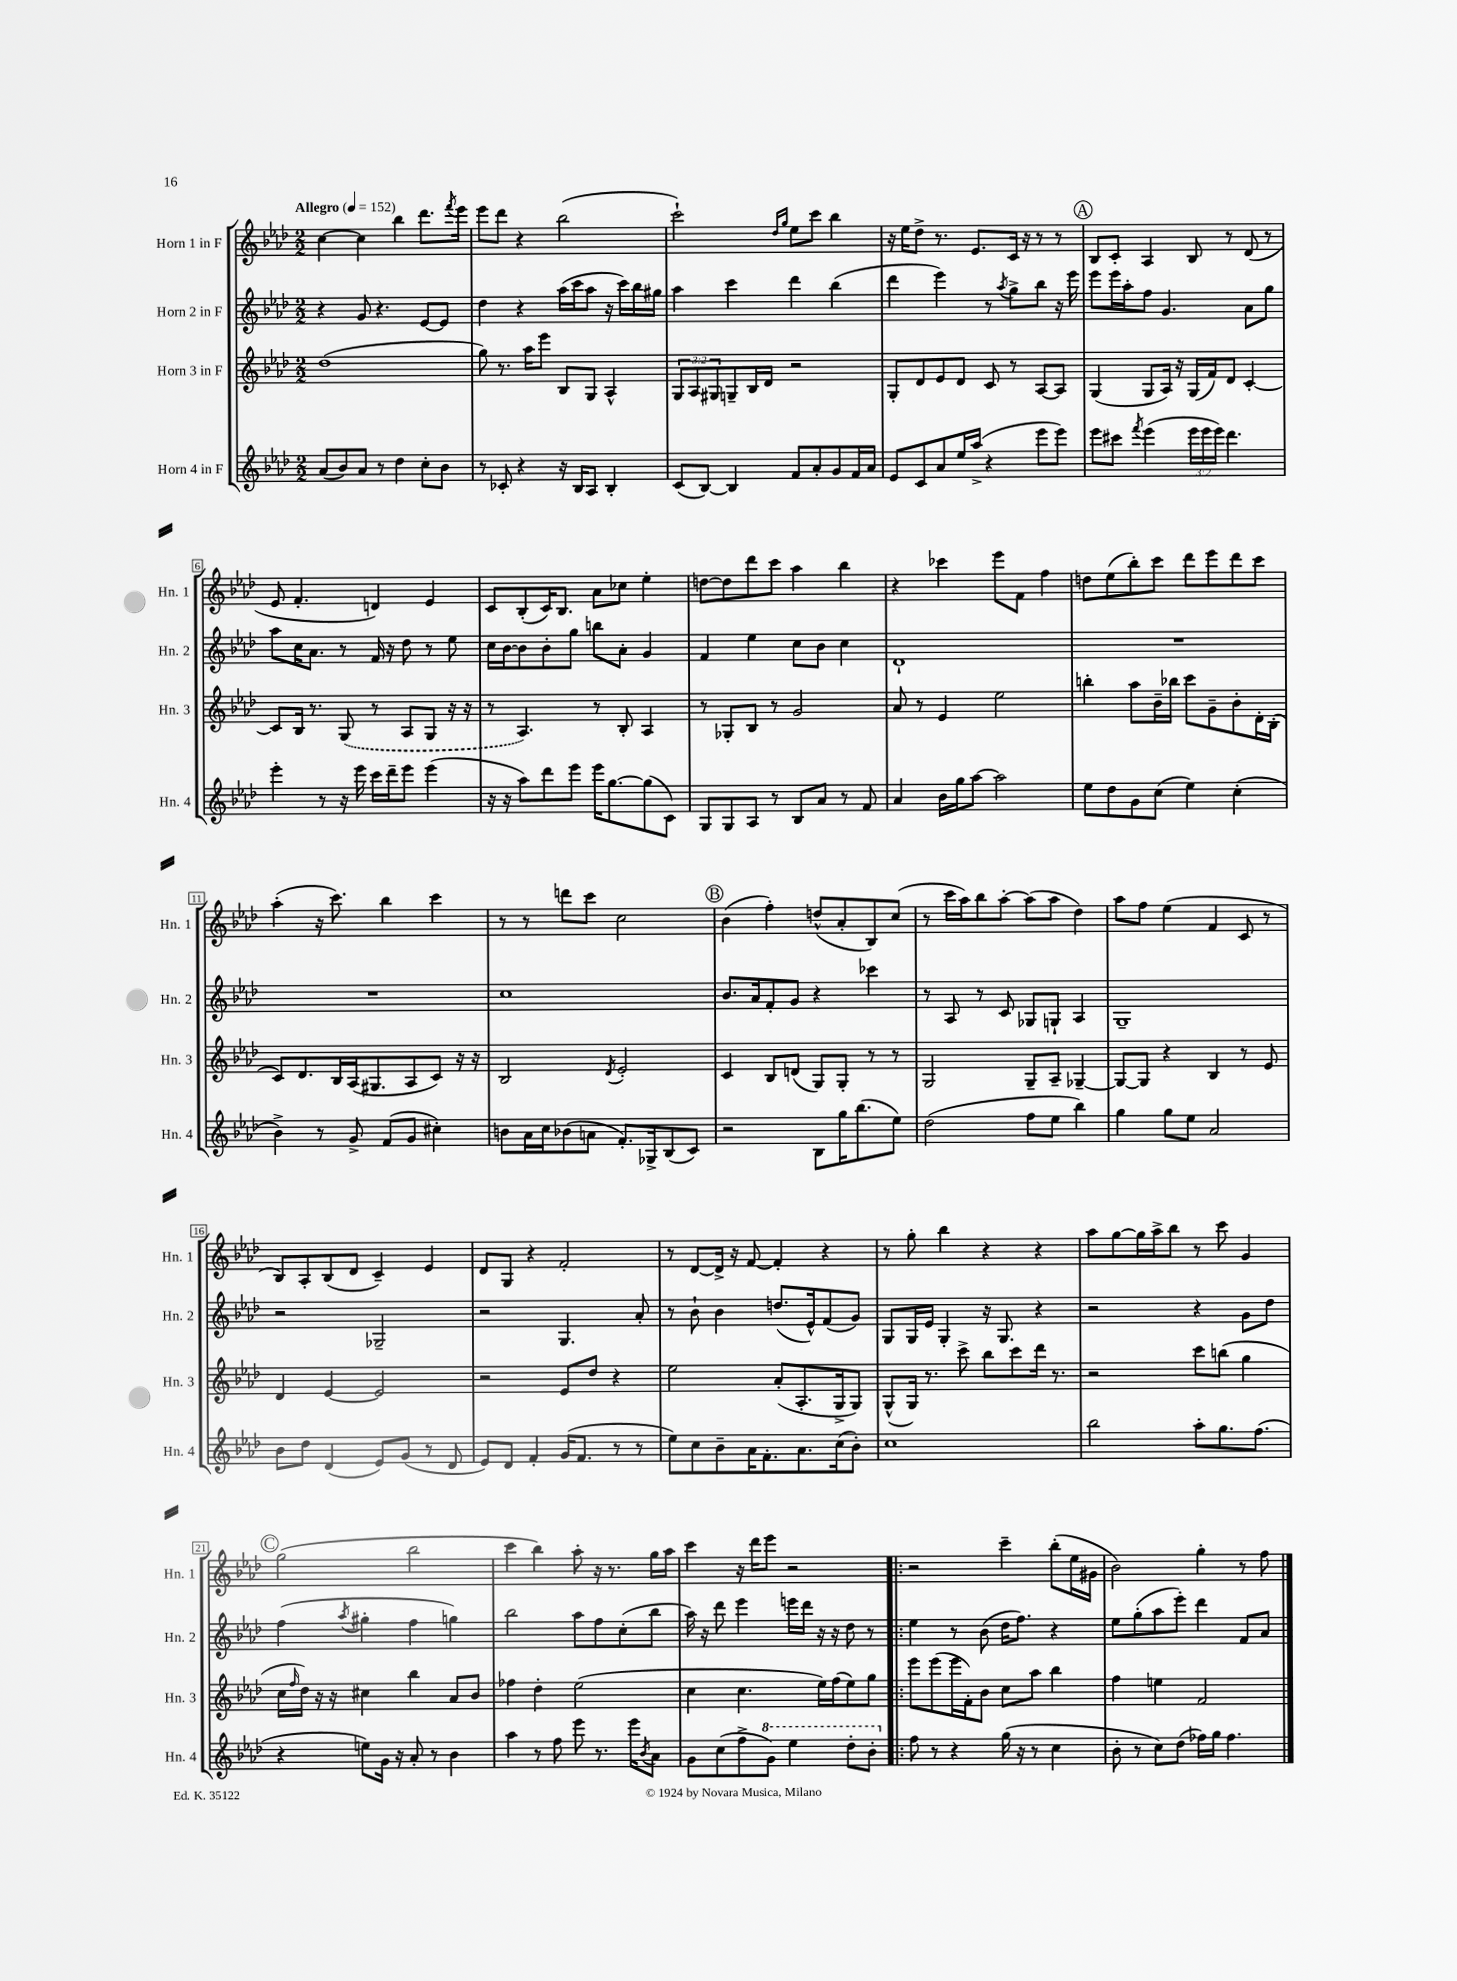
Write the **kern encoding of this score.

**kern	**kern	**kern	**kern
*staff4	*staff3	*staff2	*staff1
*clefG2	*clefG2	*clefG2	*clefG2
*k[b-e-a-d-]	*k[b-e-a-d-]	*k[b-e-a-d-]	*k[b-e-a-d-]
*M2/2	*M2/2	*M2/2	*M2/2
*MM152	*MM152	*MM152	*MM152
(8a-/L	(1dd-	4r	[4cc\
8b-/)	.	.	.
8a-/J	.	8g/	4cc\]
8r	.	4.r	.
4dd-\	.	.	4bb-\
8cc'\L	.	[8e-/L	8.ddd-\L
8b-\J	.	8e-/]J	.
.	.	.	8qfff/
.	.	.	16eee-\Jk
=	=	=	=
8r	8gg\)	4dd-\	8eee-\L
8c-'/	8.r	.	8ddd-\J
4r	.	4r	4r
.	16aa-\LK	.	.
.	8eee-\J	.	.
16r	8B-/L	(16aa-\LL	(2bb-\
16B-/LK	.	16ccc\J	.
8A-/J	8G/J	8aa-\J	.
4B-'/	4A-^^/	16r	.
.	.	16ccc\LL)	.
.	.	16bb-\	.
.	.	16gg#\JJ	.
=	=	=	=
(8c/L	12G/L	4aa-\	2ccc`\)
.	12A-/	.	.
[8B-/J)	.	.	.
.	12G#/	.	.
4B-/]	8G~/	4ccc\	.
.	16B-/L	.	.
.	16d-/JJ	.	.
.	.	.	16qqdd-/LL
.	.	.	16qqgg/JJ
8f/L	2r	4ddd-\	8ee-\L
8a-'/	.	.	8ccc\J
8g/	.	(4bb-\	4bb-\
16f/L	.	.	.
16a-/JJ	.	.	.
=	=	=	=
8e-/L	8G'/L	4ddd-\	16r
.	.	.	16ee-\LK
8c/	8d-/	.	8dd-^\J
8a-/	8e-/	4eee-\)	8.r
16ee-/L	8d-/J	.	.
(16aa-^/JJ	.	.	8.e-/L
4r	8c/	8r	.
.	.	8qaa-/	.
.	8r	8gg^\L	16c/Jk
.	.	.	16r
8eee-\L	[8A-/L	8bb-\J	8r
8eee-\J)	8A-/]J	16r	8r
.	.	16eee-\	.
=	=	=	=
8eee-\L	(4G/	8eee-\L	8B-/L
8ccc#\J	.	16eee-\L	8c'/J
.	.	16aa-'\J	.
8qfff/	.	.	.
(4eee-\	8G/L	8ff\J	4A-/
.	16A-/Jk)	4.g/	.
.	16r	.	.
24eee-\LL	(16G/LL	.	8B-/
24eee-\	.	.	.
.	16f/J)	.	.
24eee-\JJ)	.	.	.
4.ddd-\	8d-/J	.	8r
.	[4c'/	8a-\L	(8d-/
.	.	8gg\J	8r
=	=	=	=
4eee-'\	8c/]L	8aa-\L	8e-/
.	16B-/Jk	16cc\K	4.f'/
.	8.r	8.a-\J	.
8r	.	.	.
16r	(8G/	8r	.
16eee-\	.	.	.
16ccc\LL	8r	16f/	4d/)
16ddd-~\J	.	16r	.
8eee-\J	8A-/L	8dd-\	.
(4eee-\	8G/J	8r	4e-/
.	16r	8ee-\	.
.	16r	.	.
=	=	=	=
16r	8r	16cc\LL	8c/L
16r	.	[16b-\J	.
8aa-\L)	4.A-/)	8b-\]	(8B-'/
8ddd-\	.	8b-'\	16c/K)
.	.	.	8.B-/J
8eee-\J	.	8gg\J	.
16eee-\LK	8r	8bb\L	8a-\L
[8.gg\	.	.	.
.	8B-'/	8a-'\J	8cc-\J
(8gg\]	4A-/	4g/	4ee-'\
8c\J)	.	.	.
=	=	=	=
8G/L	8r	4f/	[8dd\L
8G/	8G-'/L	.	8dd\]
8A-/J	8B-/J	4ee-\	8ddd-\
8r	8r	.	8ccc\J
8B-/L	2g/	8cc\L	4aa-\
8a-/J	.	8b-\J	.
8r	.	4cc\	4bb-\
8f/	.	.	.
=	=	=	=
4a-/	8a-/	1d-`	4r
.	8r	.	.
16b-\LL	4e-/	.	4ccc-\
16gg\J	.	.	.
[8aa-\J	.	.	.
2aa-\]	2ee-\	.	8eee-\L
.	.	.	8f\J
.	.	.	4ff\
=	=	=	=
8ee-\L	4bb'\	1r	8dd\L
8dd-\	.	.	(8ee-\
8g\	8aa-\L	.	8bb-'\)
(8cc\J	16b-~\L	.	8ccc\J
.	16bb-\JJ	.	.
4ee-\)	8ccc\L	.	8ddd-\L
.	8g~\	.	8eee-\
(4cc'\	8b-'\	.	8ddd-\
.	16d-'\L	.	8ccc\J
.	(16B-'\JJ	.	.
=	=	=	=
4b-^\)	8c/L)	1r	(4aa-'\
.	8.d-/	.	.
8r	.	.	16r
.	16B-/L	.	8.ccc\)
8g^/	(16A-/J	.	.
.	8.G#/	.	.
(8f/L	.	.	4bb-\
8g/J	8A-/	.	.
4cc#'\)	8c/J)	.	4ccc\
.	16r	.	.
.	16r	.	.
=	=	=	=
8b\L	2B-/	1cc	8r
16a-\L	.	.	8r
16cc\J	.	.	.
(8b-\	.	.	8ddd\L
8a\J	.	.	8ccc\J
.	8qd-/	.	.
8.f'/L)	2e-'/	.	2cc\
16G-^/k	.	.	.
(8B-/	.	.	.
8c/J)	.	.	.
=	=	=	=
2r	4c/	8.b-/L	(4b-\
.	.	16a-/k	.
.	8B-/L	8f'/	4ff'\)
.	(8d/J	8g/J	.
8B-\L	8G/L)	4r	(8dd^^/L
16gg\K	8G'/J	.	8a-'/
(8.bb-\	.	.	.
.	8r	4ccc-\	8B-/)
8ee-\J)	8r	.	(8cc/J
=	=	=	=
(2dd-\	2G/	8r	8r
.	.	8A-/	16ccc\LL
.	.	.	16aa-\J)
.	.	8r	8bb-\
.	.	8c/	[8aa-'\J
8ff\L	8G~/L	8G-/L	(8aa-\]L
8ee-\J	8A-~/J	8G`/J	8aa-\J
4bb-\)	[4G-~/	4A-/	4dd-\)
=	=	=	=
4gg\	8G-/_L	1G~	8aa-\L
.	8G-/]J	.	8ff\J
8gg\L	4r	.	(4ee-\
8ee-\J	.	.	.
2a-/	4B-/	.	4f/
.	8r	.	8c/
.	8e-/	.	8r
=	=	=	=
8b-\L	4d-/	2r	8B-/L)
8dd-\J	.	.	8A-'/
(4d-/	[4e-/	.	(8B-/
.	.	.	8d-/J
8e-/L)	2e-/]	2G-~/	4c~/)
(8g/J	.	.	.
8r	.	.	4e-/
8d-/	.	.	.
=	=	=	=
8e-/L)	2r	2r	8d-/L
8d-/J	.	.	8G/J
4f'/	.	.	4r
(16g/LK	8e-/L	4.G/	2f'/
8.f/J	.	.	.
.	8dd-/J	.	.
8r	4r	.	.
8r	.	8a-'/	.
=	=	=	=
8ee-\L)	2ee-\	8r	8r
8cc\	.	8b-`\	[8d-/L
8b-~\	.	4b-\	16d-^/]Jk
.	.	.	16r
16a-\K	.	.	[8f/
8.f'\	.	.	.
.	(8a-'/L	(8.dd/L	4f'/]
8.a-\	8.A-'/	.	.
.	.	16e-^^/k)	.
.	.	(8f/	4r
(16cc\k	16G^/k	.	.
8b-'\J)	8G/J)	8g/J)	.
=	=	=	=
1cc	(8G^^/L	8G/L	8r
.	16G/Jk)	16G/L	8gg'\
.	8.r	16e-/JJ	.
.	.	4G'/	4bb-\
.	8ccc^\	.	.
.	8bb-\L	16r	4r
.	.	8.G/	.
.	8ccc\	.	.
.	16ddd-\Jk	4r	4r
.	8.r	.	.
=	=	=	=
2bb-\	2r	2r	8aa-\L
.	.	.	[8gg\
.	.	.	16gg\]L
.	.	.	16aa-^\J
.	.	.	8bb-\J
8aa-'\L	8ccc\L	4r	8r
8.gg\	(8bb\J	.	8ccc\
.	4gg\	8g\L	4g/
(8.ff\J	.	.	.
.	.	8dd-\J	.
=	=	=	=
4r	16cc\LL	(4ff\	(2gg\
.	16qqff/	.	.
.	16dd-\JJ)	.	.
.	16r	.	.
.	16r	.	.
.	.	8qaa-/	.
8ee\L)	4cc#\	4gg#'\	.
16g\Jk	.	.	.
16r	.	.	.
8a-'/	4bb-\	4ff\	2bb-\
8r	.	.	.
4b-\	8a-/L	4gg\)	.
.	8b-/J	.	.
=	=	=	=
4aa-\	4ff-\	2bb-\	4ccc\
8r	4dd-'\	.	4bb-\)
8ff\	.	.	.
8eee-\	(2ee-\	8aa-\L	8aa-'\
8.r	.	8ff\	16r
.	.	.	8.r
.	.	(8cc'\	.
16eee-\LK	.	.	.
8qb-/	.	.	.
8a-\J	.	8bb-\J	16gg\LL
.	.	.	16aa-\JJ
=	=	=	=
8g\L	4cc\	16aa-\)	4ccc\
.	.	16r	.
(8cc\	.	8ddd-\	.
8ff^\	4.cc\	4eee-\	16r
.	.	.	16ddd-\LK
8gg\J)	.	.	8eee-\J
4eee-\	.	16eee\LL	2r
.	.	16ddd-\JJ	.
.	16ee-\LL)	16r	.
.	(16ff\J	16r	.
8ddd-'\L	8ee-\)	8dd-\	.
8bb-'\J	8gg\J	8r	.
=!|:	=!|:	=!|:	=!|:
8ff\	8eee-\L	4ee-\	2r
8r	(8eee-\	.	.
4r	16eee-\L	8r	.
.	16f'\J)	.	.
.	8b-\J	(8b-\	.
(16gg\	8cc\L	16dd-\LK	4ccc~\
16r	.	8.ff\J)	.
8r	8aa-\J	.	.
4cc\	4bb-\	4r	(8bb-'\L
.	.	.	16ee-\L
.	.	.	16g#\JJ
=	=	=	=
8b-'\	4ff\	8ee-\L	2b-\)
8r	.	(8gg'\	.
8cc\L)	4ee\	8aa-\	.
(8dd-\J	.	8eee-'\J)	.
16ff-\LL)	2f/	4ddd-\	4gg'\
16gg\JJ	.	.	.
4.ff-\	.	.	.
.	.	8f/L	8r
.	.	8a-/J	8ff\
==	==	==	==
*-	*-	*-	*-
